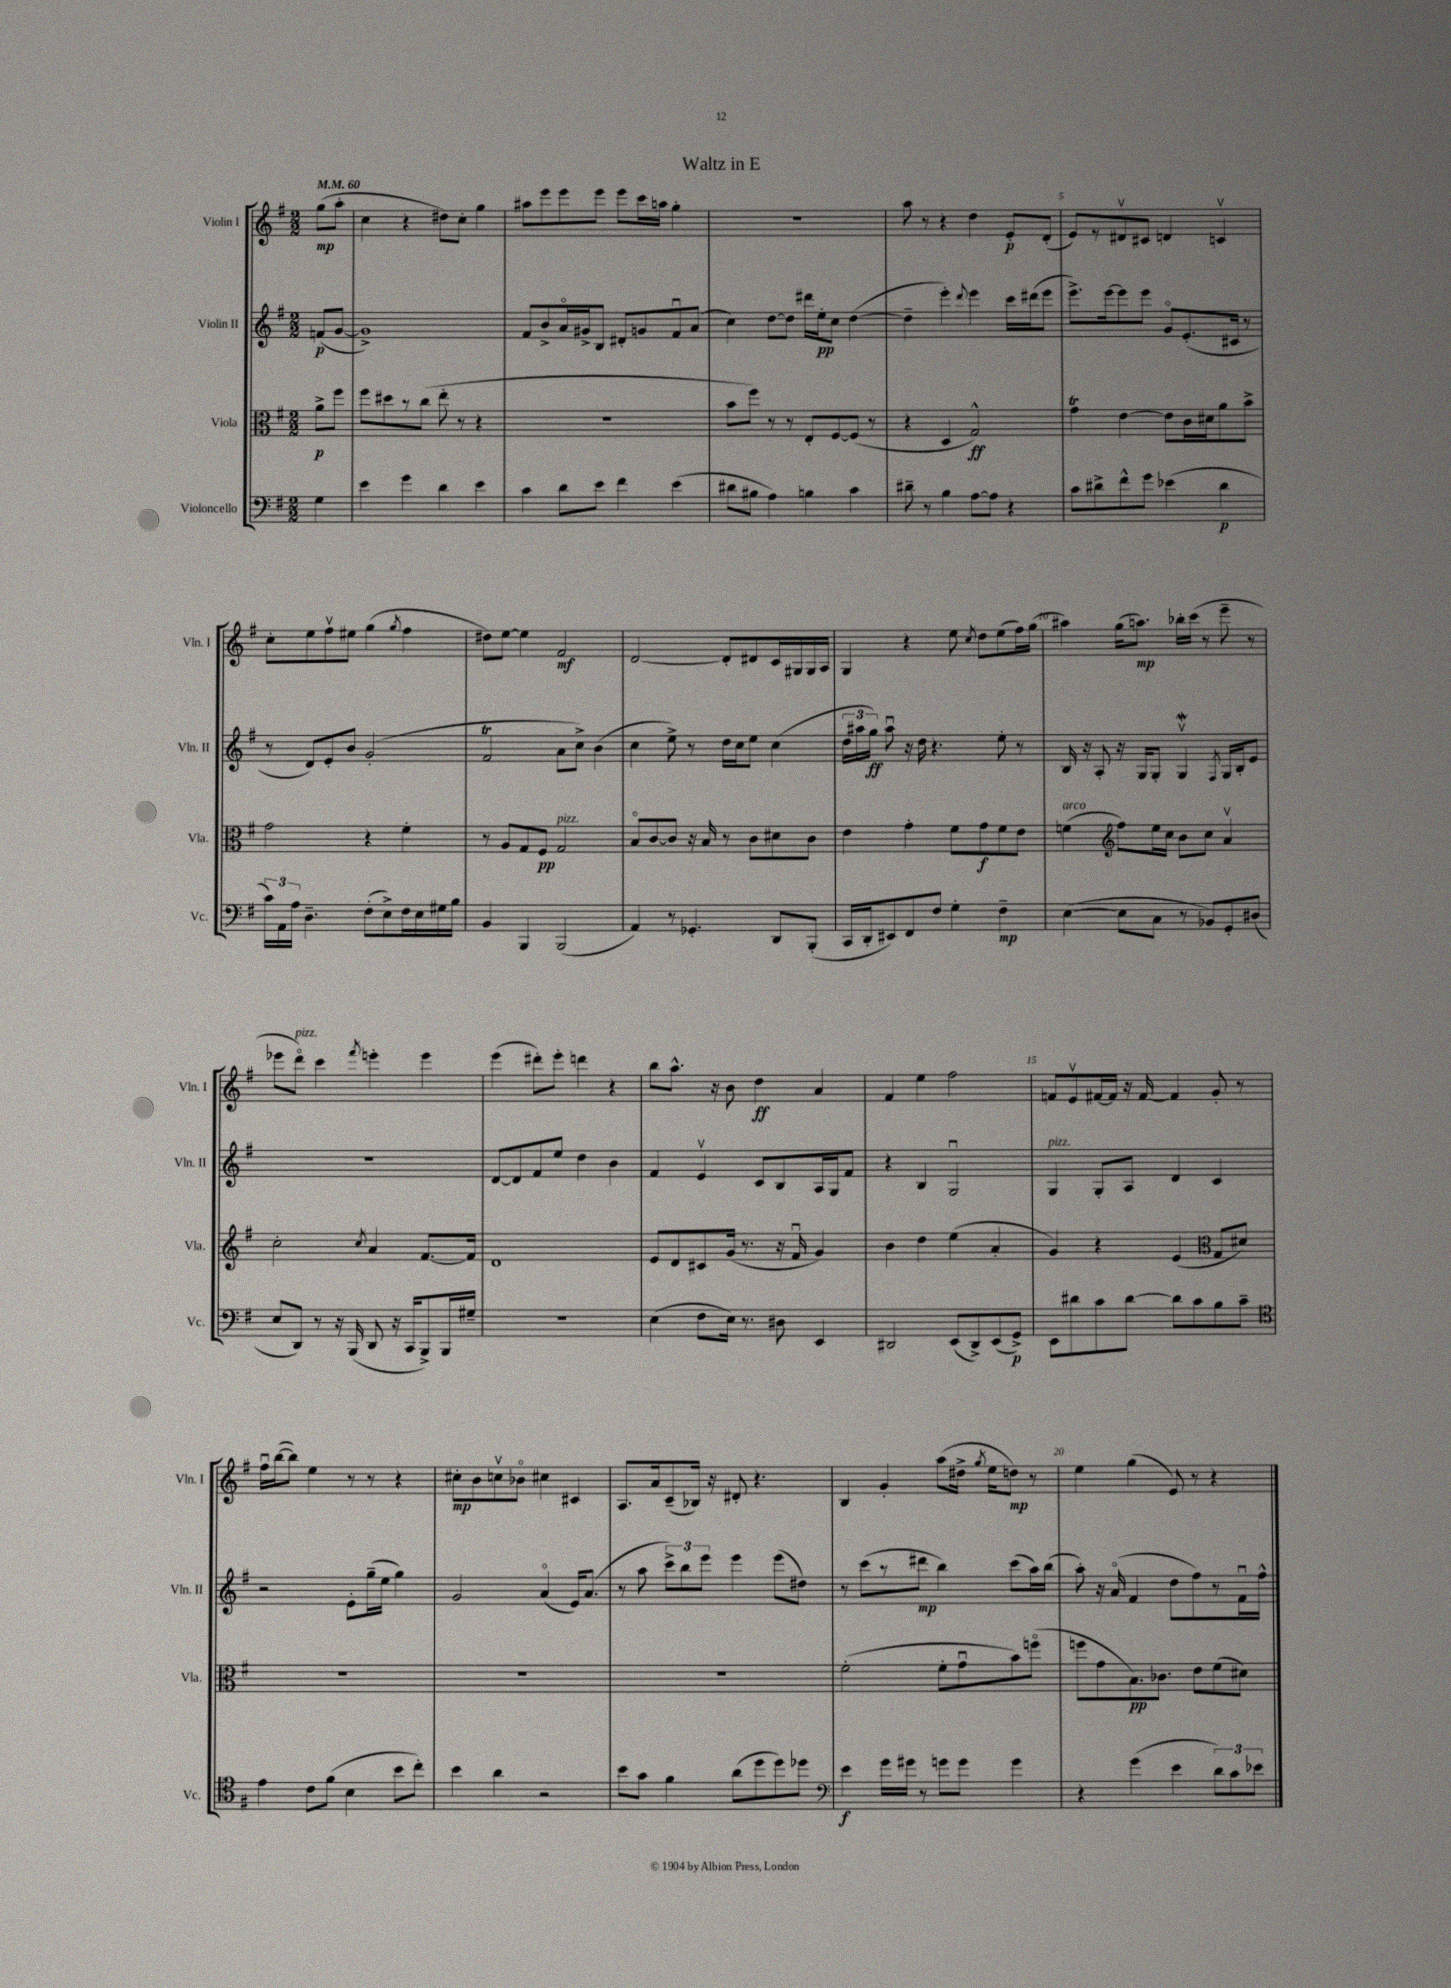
\header { title = "Waltz in E" }
<<
\new StaffGroup <<
\new Staff = "s0" \with { instrumentName = "Violin I" shortInstrumentName = "Vln. I" } {
    \clef treble \key g \major \numericTimeSignature \time 2/2 \partial 4 \tempo 4 = 60
    \autoBeamOff g''8[\mp( a''8]-. |
    c''4 r4 dis''8[) c''8]-. g''4 |
    ais''8[ e'''8 e'''8 e'''8] e'''8[ c'''16 a''16] g''4-. |
    R1 |
    a''8 r8 r4 d''4 e'8[-.\p d'8]-.( |
    e'8[) r8 dis'8\upbow cis'8] d'4 c'4\upbow |
    c''8[-. e''8 fis''8\upbow eis''8] g''4( \acciaccatura { g''8 } fis''4 |
    dis''8[) e''8]~ e''4 fis'2\mf |
    d'2~ d'8[-. dis'8 c'16 gis16 gis16 a16] |
    g4 r4 e''8 \acciaccatura { c''8 } d''8[ e''8( fis''16) g''16]( |
    ais''4) g''16[( a''8.]\mp) bes''16[-. c'''16]( r8 e'''8-- r8 |
    ees'''8[ d'''8]\flageolet^\markup { \italic "pizz." }) c'''4 \acciaccatura { fis'''8 } e'''4-. e'''4 |
    e'''4( dis'''8[-.) e'''8]-. d'''4 r4 |
    b''8[ a''8.]-^ r16 b'8 d''4\ff a'4 |
    fis'4 e''4 fis''2 |
    f'8[ e'8\upbow fis'16~ fis'16] r16 fis'16~ fis'4 g'8-. r8 |
    fis''16[\downbow b''16~( b''8]) e''4 r8 r8 r4 |
    cis''8[-.\mp b'8 c''8\upbow bes'8]\flageolet cis''4 cis'4 |
    a8.[ a'16 c'8--( bes16]) r16 dis'8-. r4. |
    b4 g'4-. a''8[( dis''16]-> \acciaccatura { g''8 } e''16[ d''8]\mp) r8 |
    e''4 g''4( e'8) r8 r4 \bar "|." |
}
\new Staff = "s1" \with { instrumentName = "Violin II" shortInstrumentName = "Vln. II" } {
    \clef treble \key g \major \numericTimeSignature \time 2/2 \partial 4
    \autoBeamOff f'8[\p( g'8]~ |
    g'1->) |
    fis'8[ b'8-> a'16\flageolet gis'16-> b8] dis'8[-. g'8 fis'8\downbow a'8]( |
    c''4) d''8[~ d''8] dis'''16[ e''16-.\pp c''8] d''4~( |
    d''4-- e'''4-.) \appoggiatura { d'''8 } e'''4 c'''16[ dis'''16( e'''8] |
    e'''8.[->) e'''16~ e'''8 e'''8] g'8[\flageolet e'8.-.( cis'16] r8 |
    r8 d'8[) e'8-. b'8] g'2-.( |
    fis'2\trill a'8[ c''8]->) b'4( |
    c''4 e''8->) r8 d''16[ c''16 e''8] c''4( |
    \tuplet 3/2 { d''16[ ais''16 g''16]\ff) } ais''8\downbow r16 d''16 r4. e''8-. r8 |
    b16 r16 a8-. r16 g16[ g8]-. g4\upbow\mordent \acciaccatura { fis8 } g16[ b16-. e'8] |
    R1 |
    d'8[~ d'8 fis'8 e''8] d''4 b'4 |
    fis'4 e'4\upbow c'8[ b8 a16 g16 fis'8] |
    r4 b4 g2\downbow |
    g4^\markup { \italic "pizz." } g8[-. a8] d'4 c'4 |
    r2 e'8[-. g''16--( e''16] g''4) |
    g'2 a'4\flageolet( e'16[) a'8.]( |
    r8 a''8 \tuplet 3/2 { c'''8[->) b''8 e'''8] } e'''4 e'''8[( dis''8]) |
    r8 c'''8[( r8 dis'''8]\mp b''4) c'''8[( a''16) b''16]( |
    a''8-.) r16 a'16\flageolet( fis'4 d''8[ fis''8) r8 fis'16\downbow fis''16]-^ \bar "|." |
}
\new Staff = "s2" \with { instrumentName = "Viola" shortInstrumentName = "Vla." } {
    \clef alto \key g \major \numericTimeSignature \time 2/2 \partial 4
    \autoBeamOff a'8[->\p fis''8] |
    fis''8[ dis''8 r8 c''8]( e''8-. r8 r4 |
    R1 |
    b'8[ fis''8]) r8 r8 e8[-. fis8~ fis8]( r8 |
    r4 d4 g2-^\ff) |
    g'4\trill e'4~ e'8[ c'16 dis'16 a'8 b'8]-> |
    g'2 r4 fis'4-. |
    r8 a8[ g8 fis8]\pp g2^\markup { \italic "pizz." } |
    b8[\flageolet c'8~ c'8] r16 b16 r8 c'8[ dis'8 c'8] |
    e'4 g'4-. fis'8[ g'8\f fis'8 e'8] |
    f'4^\markup { \italic "arco" }( \clef treble fis''8[) e''16 c''16] b'8[ c''8] a'4\upbow |
    c''2-. \acciaccatura { c''8 } a'4 fis'8.[~ fis'16] |
    d'1 |
    e'8[ d'8 cis'8 g'16]( r8. r16 fis'16\downbow g'4) |
    b'4 d''4 e''4( a'4-. |
    g'4) r4 e'4( \clef alto g8[ dis'8]) |
    R1 |
    R1 |
    R1 |
    fis'2-.( fis'8[-. g'8\downbow b'8) f''8]\flageolet( |
    f''8[ g'8 b8.\pp) ces'8.] e'8[ fis'8( dis'8]) \bar "|." |
}
\new Staff = "s3" \with { instrumentName = "Violoncello" shortInstrumentName = "Vc." } {
    \clef bass \key g \major \numericTimeSignature \time 2/2 \partial 4
    \autoBeamOff g4 |
    e'4 g'4 d'4 e'4 |
    c'4 d'8[ e'8] fis'4 e'4( |
    dis'8[ bis8] a4) b4 c'4 |
    dis'8-- r8 b4 a8[~ a8] r4 |
    c'8[ dis'8-> fis'8-^ g'8] ees'4( dis'4\p |
    \tuplet 3/2 { c'16[) a,16 a16] } d4.-- fis8[-.( e8->) fis16 e16 gis16 b16] |
    b,4 b,,4 b,,2( |
    a,4) r8 ges,4.-. d,8[ b,,8]-.( |
    c,16[ d,16-. eis,8) fis,8 fis8] g4-. fis4--\mp |
    e4~( e8[ c8] r8 bes,8[) g,8-. dis8]( |
    e8[ d,8]) r8 r16 b,,16( d,8 r16 c,16[ b,,8->) b,,16 gis16]-- |
    R1 |
    e4( fis8[ e16]) r8. dis8 e,4 |
    dis,2 e,8[( dis,8->) e,8( g,8]->\p) |
    e,8[ dis'8 c'8 dis'8]~ dis'8[ c'8 b8 c'8]-- |
    \clef tenor e'4 c'8[ fis'8]( b4 b'8[ c''8]-.) |
    b'4 a'4 r2 |
    b'8[ g'8] fis'4 a'8[( d''8 d''8) des''8] |
    \clef bass e'4\f g'16[ gis'16] r8 g'8[ g'8] g'4 |
    r4 g'4( e'4 \tuplet 3/2 { d'8[) c'8 ees'8] } \bar "|." |
}
>>
>>
\layout { \context { \Score \override BarNumber.break-visibility = ##(#f #t #t) barNumberVisibility = #(every-nth-bar-number-visible 5) } }
